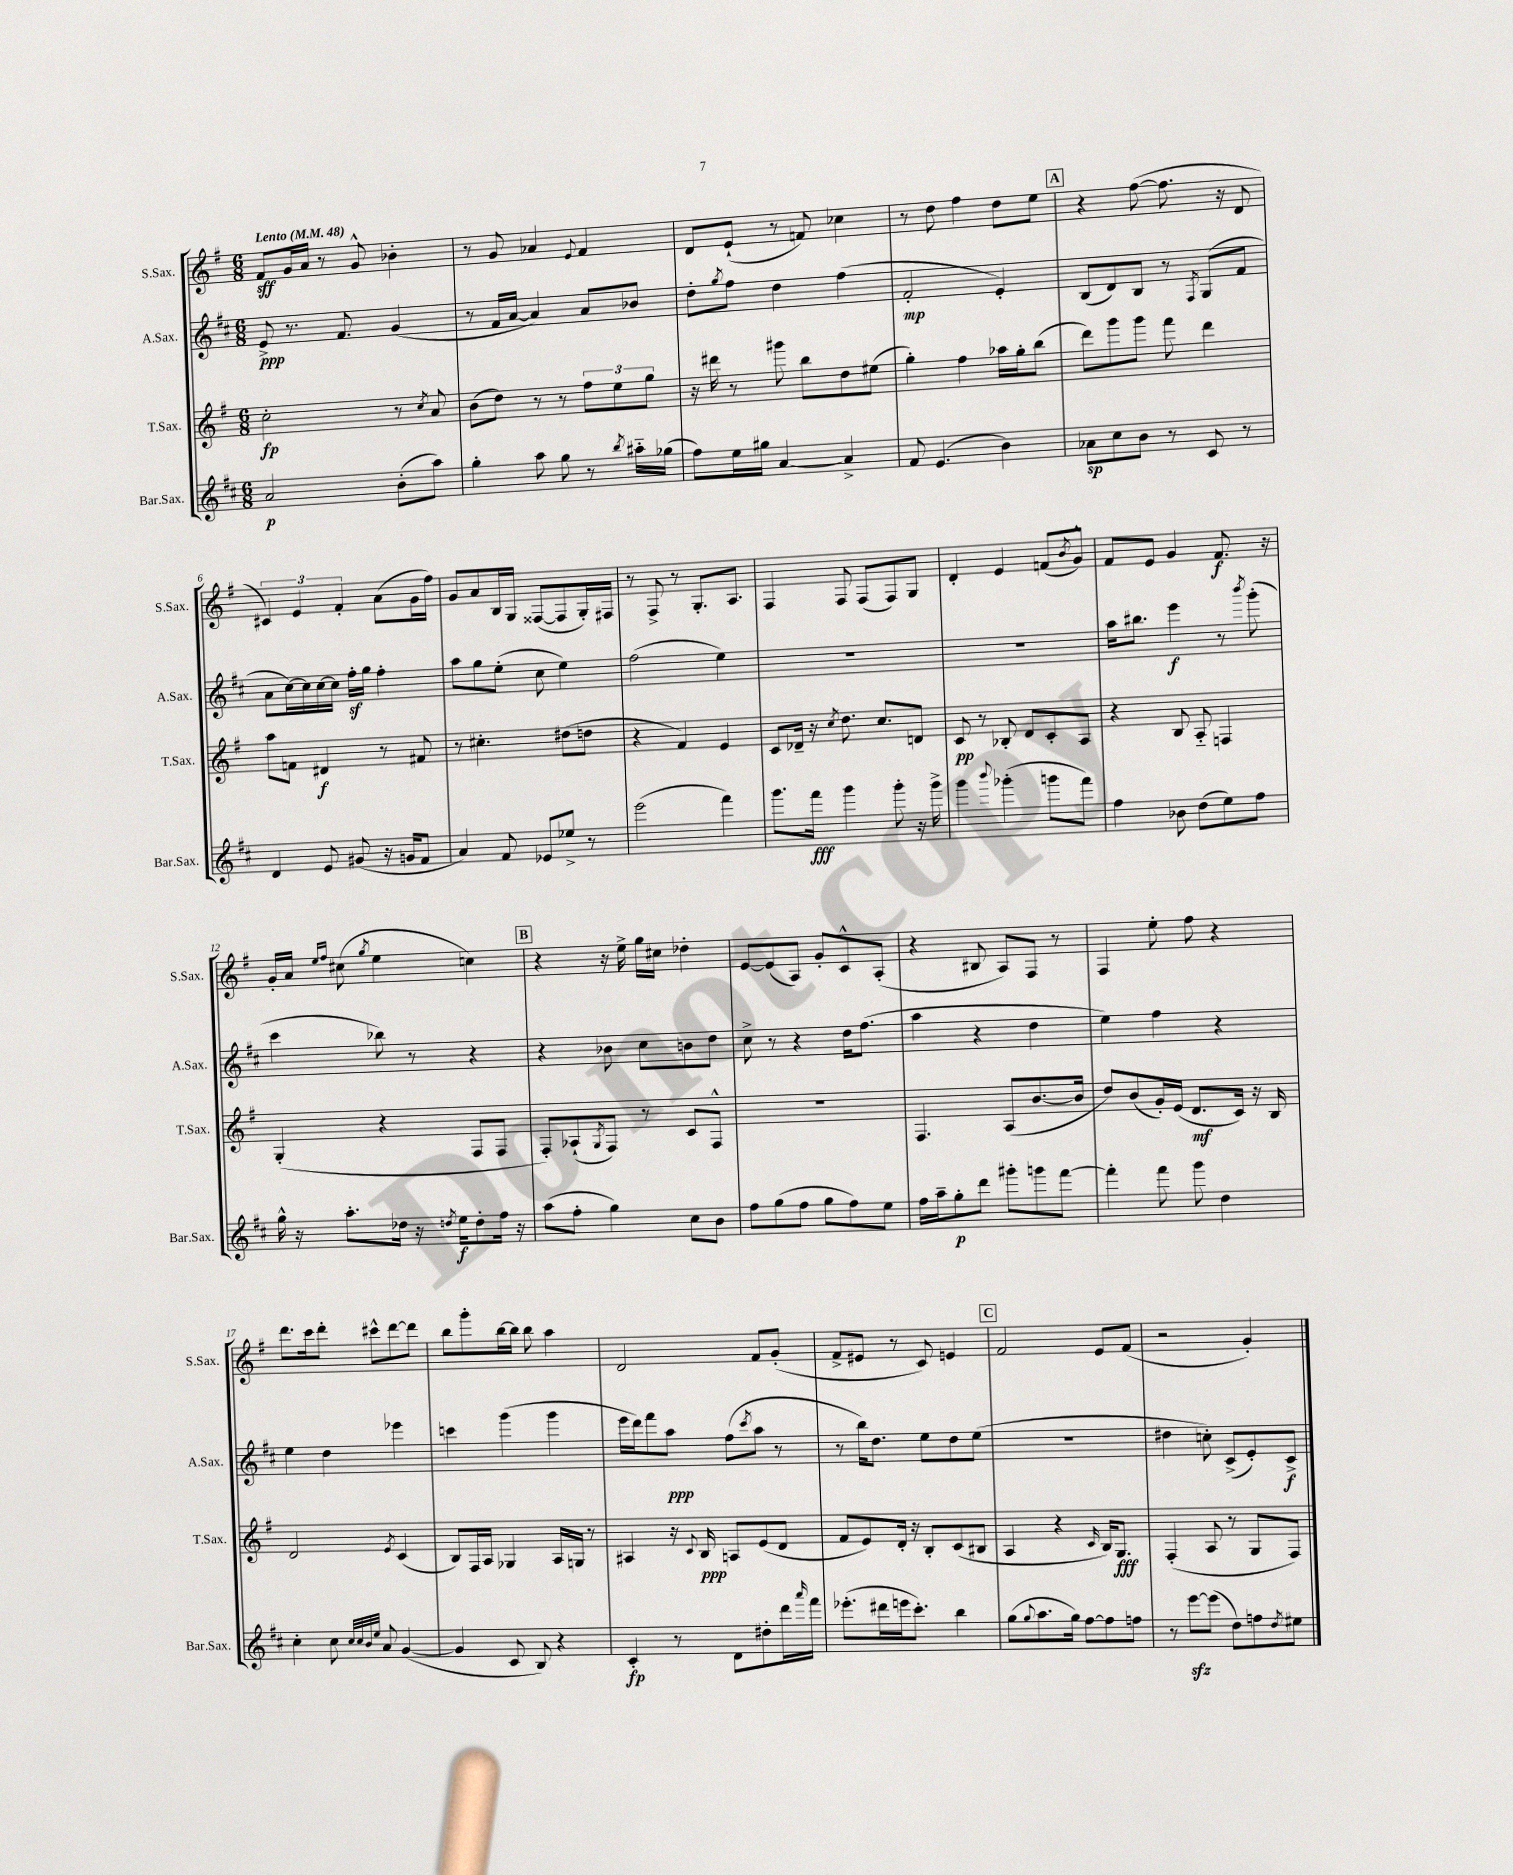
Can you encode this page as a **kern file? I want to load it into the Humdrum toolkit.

**kern	**dynam	**kern	**dynam	**kern	**dynam	**kern	**dynam
*part4	*part4	*part3	*part3	*part2	*part2	*part1	*part1
*staff4	*staff4	*staff3	*staff3	*staff2	*staff2	*staff1	*staff1
*I"Bar.Sax.	*	*I"T.Sax.	*	*I"A.Sax.	*	*I"S.Sax.	*
*I'Bar.Sax.	*	*I'T.Sax.	*	*I'A.Sax.	*	*I'S.Sax.	*
*clefG2	*	*clefG2	*	*clefG2	*	*clefG2	*
*k[f#c#]	*	*k[f#]	*	*k[f#c#]	*	*k[f#]	*
*M6/8	*	*M6/8	*	*M6/8	*	*M6/8	*
*MM48	*	*MM48	*	*MM48	*	*MM48	*
=1	=1	=1	=1	=1	=1	=1	=1
!	!	!	!	!	!	!LO:TX:a:B:t=Lento	!
2a/	p	2cc'\	fp	8e^/	ppp	8f#/L	sff
.	.	.	.	8.r	.	16g/L	.
.	.	.	.	.	.	16a/JJ	.
.	.	.	.	.	.	8r	.
.	.	.	.	8.f#/	.	.	.
.	.	.	.	.	.	8g^^/	.
(8b'\L	.	8r	.	(4g/	.	4b-X'\	.
.	.	8qcc/	.	.	.	.	.
8aa\J)	.	8a/	.	.	.	.	.
=2	=2	=2	=2	=2	=2	=2	=2
4gg'\	.	(8b\L	.	8r	.	8r	.
.	.	8dd\J)	.	16f#/LL	.	8g/	.
.	.	.	.	[16a/JJ	.	.	.
8aa\	.	8r	.	4a/])	.	4a-X/	.
8gg\	.	8r	.	.	.	.	.
.	.	.	.	.	.	8qqe/	.
8r	.	12ff#\L	.	8a/L	.	4f#/	.
.	.	12ee\	.	.	.	.	.
8qbb/	.	.	.	.	.	.	.
16aa#X\LL	.	.	.	8b-X/J	.	.	.
.	.	12gg\J	.	.	.	.	.
(16gg-X\JJ	.	.	.	.	.	.	.
=3	=3	=3	=3	=3	=3	=3	=3
8ff#\L)	.	16r	.	8dd'\L	.	8d/L	.
.	.	16ddd#X\	.	.	.	.	.
.	.	.	.	8qgg/	.	.	.
16ee\L	.	8r	.	8ff#\J	.	(8e`/J	.
16gg#X\JJ	.	.	.	.	.	.	.
[4a/	.	8ggg#X\	.	4dd\	.	8r	.
.	.	8bb\L	.	.	.	8fn/)	.
4a^/]	.	8dd\	.	(4ff#\	.	4cc-X\	.
.	.	(8ee#X\J	.	.	.	.	.
=4	=4	=4	=4	=4	=4	=4	=4
8f#/	.	4gg'\)	.	2f#'/	mp	8r	.
(4.e/	.	.	.	.	.	8dd\	.
.	.	4ff#\	.	.	.	4ff#\	.
4b\)	.	16aa-X\LL	.	4e'/)	.	8dd\L	.
.	.	16gg'\J	.	.	.	.	.
.	.	(8bb\J	.	.	.	8ee\J	.
!!LO:REH:place=s1:t=A
=5	=5	=5	=5	=5	=5	=5	=5
8a-X\L	sp	8ddd\L)	.	(8B/L	.	4r	.
8cc#\	.	8ggg\	.	8d/)	.	.	.
8b\J	.	8ggg\J	.	8B/J	.	([8ff#\	.
8r	.	8fff#\	.	8r	.	8.ff#\]	.
.	.	.	.	8qF#/	.	.	.
8c#/	.	4ddd\	.	(8G/L	.	.	.
.	.	.	.	.	.	16r	.
8r	.	.	.	8f#/J	.	8d/	.
!!LO:LB:g=z
=6	=6	=6	=6	=6	=6	=6	=6
4d/	.	8aa\L	.	8a\L	.	6c#X/)	.
.	.	8fn\J	.	[16cc#\L)	.	.	.
.	.	.	.	.	.	6e/	.
.	.	.	.	16cc#\]	.	.	.
8e/	.	4d#X/	f	[16cc#\	.	.	.
.	.	.	.	16cc#\JJ]	.	.	.
.	.	.	.	.	.	6f#'/	.
(8g#X/	.	.	.	16ff#z'\LL	.	.	.
.	.	.	.	16gg\JJ	.	.	.
16r	.	8r	.	4ff#'\	.	(8a\L	.
16gn/KL	.	.	.	.	.	.	.
8f#/J	.	8f#X/	.	.	.	16g\L	.
.	.	.	.	.	.	16ff#\JJ)	.
=7	=7	=7	=7	=7	=7	=7	=7
4a/)	.	8r	.	8aa\L	.	8g/L	.
.	.	4.cc#X'\	.	8gg\	.	8a/	.
8f#/	.	.	.	(8ee'\J	.	16B/L	.
.	.	.	.	.	.	16G/JJ	.
8e-X/L	.	.	.	8cc#\	.	([8F##X/L	.
8ee-X^/J	.	(8dd#X\L	.	4ee\)	.	8F##/]	.
8r	.	8ddn\J	.	.	.	16G'/L)	.
.	.	.	.	.	.	16F#X/JJ	.
=8	=8	=8	=8	=8	=8	=8	=8
(2eee\	.	4r	.	(2ff#\	.	8r	.
.	.	.	.	.	.	8F#^/	.
.	.	4f#/)	.	.	.	8r	.
.	.	.	.	.	.	8.G'/L	.
4fff#\)	.	4e/	.	4ee\)	.	.	.
.	.	.	.	.	.	8.A/J	.
=9	=9	=9	=9	=9	=9	=9	=9
8.ggg\L	.	8c/L	.	2.r	.	4F#/	.
.	.	16d-X~/Jk	.	.	.	.	.
16fff#\Jk	fff	16r	.	.	.	.	.
.	.	8qcc/	.	.	.	.	.
4ggg\	.	8.dd\	.	.	.	8F#/	.
.	.	.	.	.	.	(8F#/L	.
.	.	8.cc/L	.	.	.	.	.
8ggg'\	.	.	.	.	.	8F#/)	.
16r	.	8dn/J	.	.	.	8G/J	.
16ggg^\	.	.	.	.	.	.	.
=10	=10	=10	=10	=10	=10	=10	=10
4ggg\	.	8c/	pp	2.r	.	4d'/	.
.	.	8r	.	.	.	.	.
8qqbbb/	.	.	.	.	.	.	.
(4ggg-X'\	.	8B-X'/	.	.	.	4e/	.
.	.	8d/L	.	.	.	.	.
8gggn\L	.	8c'/	.	.	.	(8fn/L	.
.	.	.	.	.	.	8qb/	.
8fff#\J)	.	8A/J	.	.	.	8g^^/J)	.
=11	=11	=11	=11	=11	=11	=11	=11
4ff#\	.	4r	.	16aa\KL	.	8f#/L	.
.	.	.	.	8.bb#X\J	.	.	.
.	.	.	.	.	.	8e/J	.
8b-X\	.	8B/	.	4eee\	f	4g/	.
(8dd\L	.	8A/	.	.	.	.	.
8ee\)	.	4Fn/	.	8r	.	8.f#/	f
.	.	.	.	8qbbb/	.	.	.
8ff#\J	.	.	.	(8ggg'\	.	.	.
.	.	.	.	.	.	16r	.
!!LO:LB:g=z
=12	=12	=12	=12	=12	=12	=12	=12
16gg^^\	.	(4G'/	.	4ccc#\	.	16g'/LL	.
16r	.	.	.	.	.	16a/JJ	.
.	.	.	.	.	.	16qqee/LL	.
.	.	.	.	.	.	16qqff#/JJ	.
8.aa'\L	.	.	.	.	.	(8cc#X\	.
.	.	.	.	.	.	8qgg/	.
.	.	4r	.	8bb-X\)	.	4ee\	.
16dd-X\Jk	.	.	.	.	.	.	.
16r	.	.	.	8r	.	.	.
8qddn/	.	.	.	.	.	.	.
16ee\KL	f	.	.	.	.	.	.
8dd'\	.	8F#/L	.	4r	.	4ccn\)	.
16ff#\Jk	.	8F#/J	.	.	.	.	.
16r	.	.	.	.	.	.	.
!!LO:REH:place=s1:t=B
=13	=13	=13	=13	=13	=13	=13	=13
(8aa\L	.	8F#'/L)	.	4r	.	4r	.
8ff#'\J	.	(8A-X`/	.	.	.	.	.
.	.	8qG/	.	.	.	.	.
4gg\)	.	8F#/J)	.	8b-X\	.	16r	.
.	.	.	.	.	.	16ee^\	.
.	.	8r	.	8cc#\L	.	16gg\LL	.
.	.	.	.	.	.	16cc#X\JJ	.
8cc#\L	.	8c/L	.	8bn\	.	4dd-X'\	.
8b\J	.	8F#^^/J	.	8dd\J	.	.	.
=14	=14	=14	=14	=14	=14	=14	=14
8ff#\L	.	2.r	.	8cc#^\	.	[8e/L	.
(8gg\	.	.	.	8r	.	(8e/]	.
8ff#\J	.	.	.	4r	.	8A/J)	.
8gg\L	.	.	.	.	.	8g'/L	.
8ff#\)	.	.	.	16dd\KL	.	8c^^/	.
.	.	.	.	(8.ff#\J	.	.	.
8ee\J	.	.	.	.	.	(8A'/J	.
=15	=15	=15	=15	=15	=15	=15	=15
16ff#\LL	.	4.F#/	.	4aa\	.	4r	.
16aa~\J	.	.	.	.	.	.	.
8gg'\	p	.	.	.	.	.	.
8ddd\J	.	.	.	4r	.	8B#X/	.
8ggg#X'\L	.	(8A/L	.	.	.	8A/L)	.
8gggn\	.	[8.b/	.	4dd\	.	8F#/J	.
[8fff#\J	.	.	.	.	.	8r	.
.	.	16b/Jk]	.	.	.	.	.
=16	=16	=16	=16	=16	=16	=16	=16
4fff#'\]	.	8dd/L)	.	4ee\)	.	4F#/	.
.	.	(8b/	.	.	.	.	.
8fff#\	.	16g'/L)	.	4ff#\	.	8ee'\	.
.	.	(16e/JJ	.	.	.	.	.
8ggg\	.	8.d/L	mf	.	.	8ff#\	.
4dd\	.	.	.	4r	.	4r	.
.	.	16c/Jk)	.	.	.	.	.
.	.	16r	.	.	.	.	.
.	.	16B/	.	.	.	.	.
!!LO:LB:g=z
=17	=17	=17	=17	=17	=17	=17	=17
4cc#'\	.	2d/	.	4ee\	.	8.ddd\L	.
.	.	.	.	.	.	16ccc\k	.
8cc#\	.	.	.	4dd\	.	8ddd'\J	.
32qqcc#/LLL	.	.	.	.	.	.	.
32qqcc#/	.	.	.	.	.	.	.
32qqb/	.	.	.	.	.	.	.
32qqee/JJJ	.	.	.	.	.	.	.
8a/	.	.	.	.	.	8ccc#X^^\L	.
.	.	8qe/	.	.	.	.	.
([4g/	.	(4c/	.	4eee-X\	.	[8ddd\	.
.	.	.	.	.	.	8ddd\J]	.
=18	=18	=18	=18	=18	=18	=18	=18
4g/]	.	8B/L)	.	4cccn\	.	8bb\L	.
.	.	16F#/L	.	.	.	8ggg'\	.
.	.	16A/JJ	.	.	.	.	.
8c#/	.	4G-X/	.	(4ggg\	.	[16bb\L	.
.	.	.	.	.	.	16bb\JJ]	.
8B/)	.	.	.	.	.	8bb\	.
4r	.	16A/LL	.	4ggg\	.	4aa\	.
.	.	16Gn/JJ	.	.	.	.	.
.	.	8r	.	.	.	.	.
=19	=19	=19	=19	=19	=19	=19	=19
4c#'/	fp	4A#X/	.	16eee\LL	.	2d/	.
.	.	.	.	16ddd\J)	.	.	.
.	.	.	.	8fff#\	.	.	.
8r	.	16r	.	8aa\J	ppp	.	.
.	.	8qqc/	.	.	.	.	.
.	.	16B/	ppp	.	.	.	.
8d\L	.	8An/L	.	(8ff#\L	.	.	.
.	.	.	.	8qccc#/	.	.	.
8dd#X'\	.	(8e/	.	8aa\J	.	8f#/L	.
16ddd\L	.	8d/J	.	8r	.	(8g'/J	.
16qqaaa/	.	.	.	.	.	.	.
16fff#\JJ	.	.	.	.	.	.	.
=20	=20	=20	=20	=20	=20	=20	=20
(8.eee-X'\L	.	8f#/L	.	8r	.	8f#^/L	.
.	.	8e/)	.	16bb\KL)	.	8e#X/J	.
16ddd#X\L	.	.	.	8.dd\J	.	.	.
16eeen\J	.	16d'/Jk	.	.	.	8r	.
8.ccc#'\J)	.	16r	.	.	.	.	.
.	.	8B'/L	.	8ee\L	.	8c/)	.
4bb\	.	(8c/	.	8dd\	.	4en/	.
.	.	8B#X/J	.	(8ee\J	.	.	.
!!LO:REH:place=s1:t=C
=21	=21	=21	=21	=21	=21	=21	=21
(8gg\L	.	4A/	.	2.r	.	2f#/	.
8qqgg/	.	.	.	.	.	.	.
8.aa\	.	.	.	.	.	.	.
.	.	4r	.	.	.	.	.
16gg\Jk)	.	.	.	.	.	.	.
[8ff#\L	.	.	.	.	.	.	.
.	.	16qqc/	.	.	.	.	.
8ff#\]	.	16B/KL)	.	.	.	8e/L	.
.	.	8.G/J	fff	.	.	.	.
8ffn\J	.	.	.	.	.	(8f#/J	.
=22	=22	=22	=22	=22	=22	=22	=22
8r	.	(4F#'/	.	4dd#X\	.	2r	.
[8eeezz\L	.	.	.	.	.	.	.
(8eee\J]	.	8A/	.	8ccn'\)	.	.	.
8dd\L)	.	8r	.	(8c#^/L	.	.	.
8ffn\	.	8G/L	.	8e'/)	.	4g'/)	.
8qdd/	.	.	.	.	.	.	.
8ee#X\J	.	8F#/J)	.	8c#^/J	f	.	.
==	==	==	==	==	==	==	==
*-	*-	*-	*-	*-	*-	*-	*-
